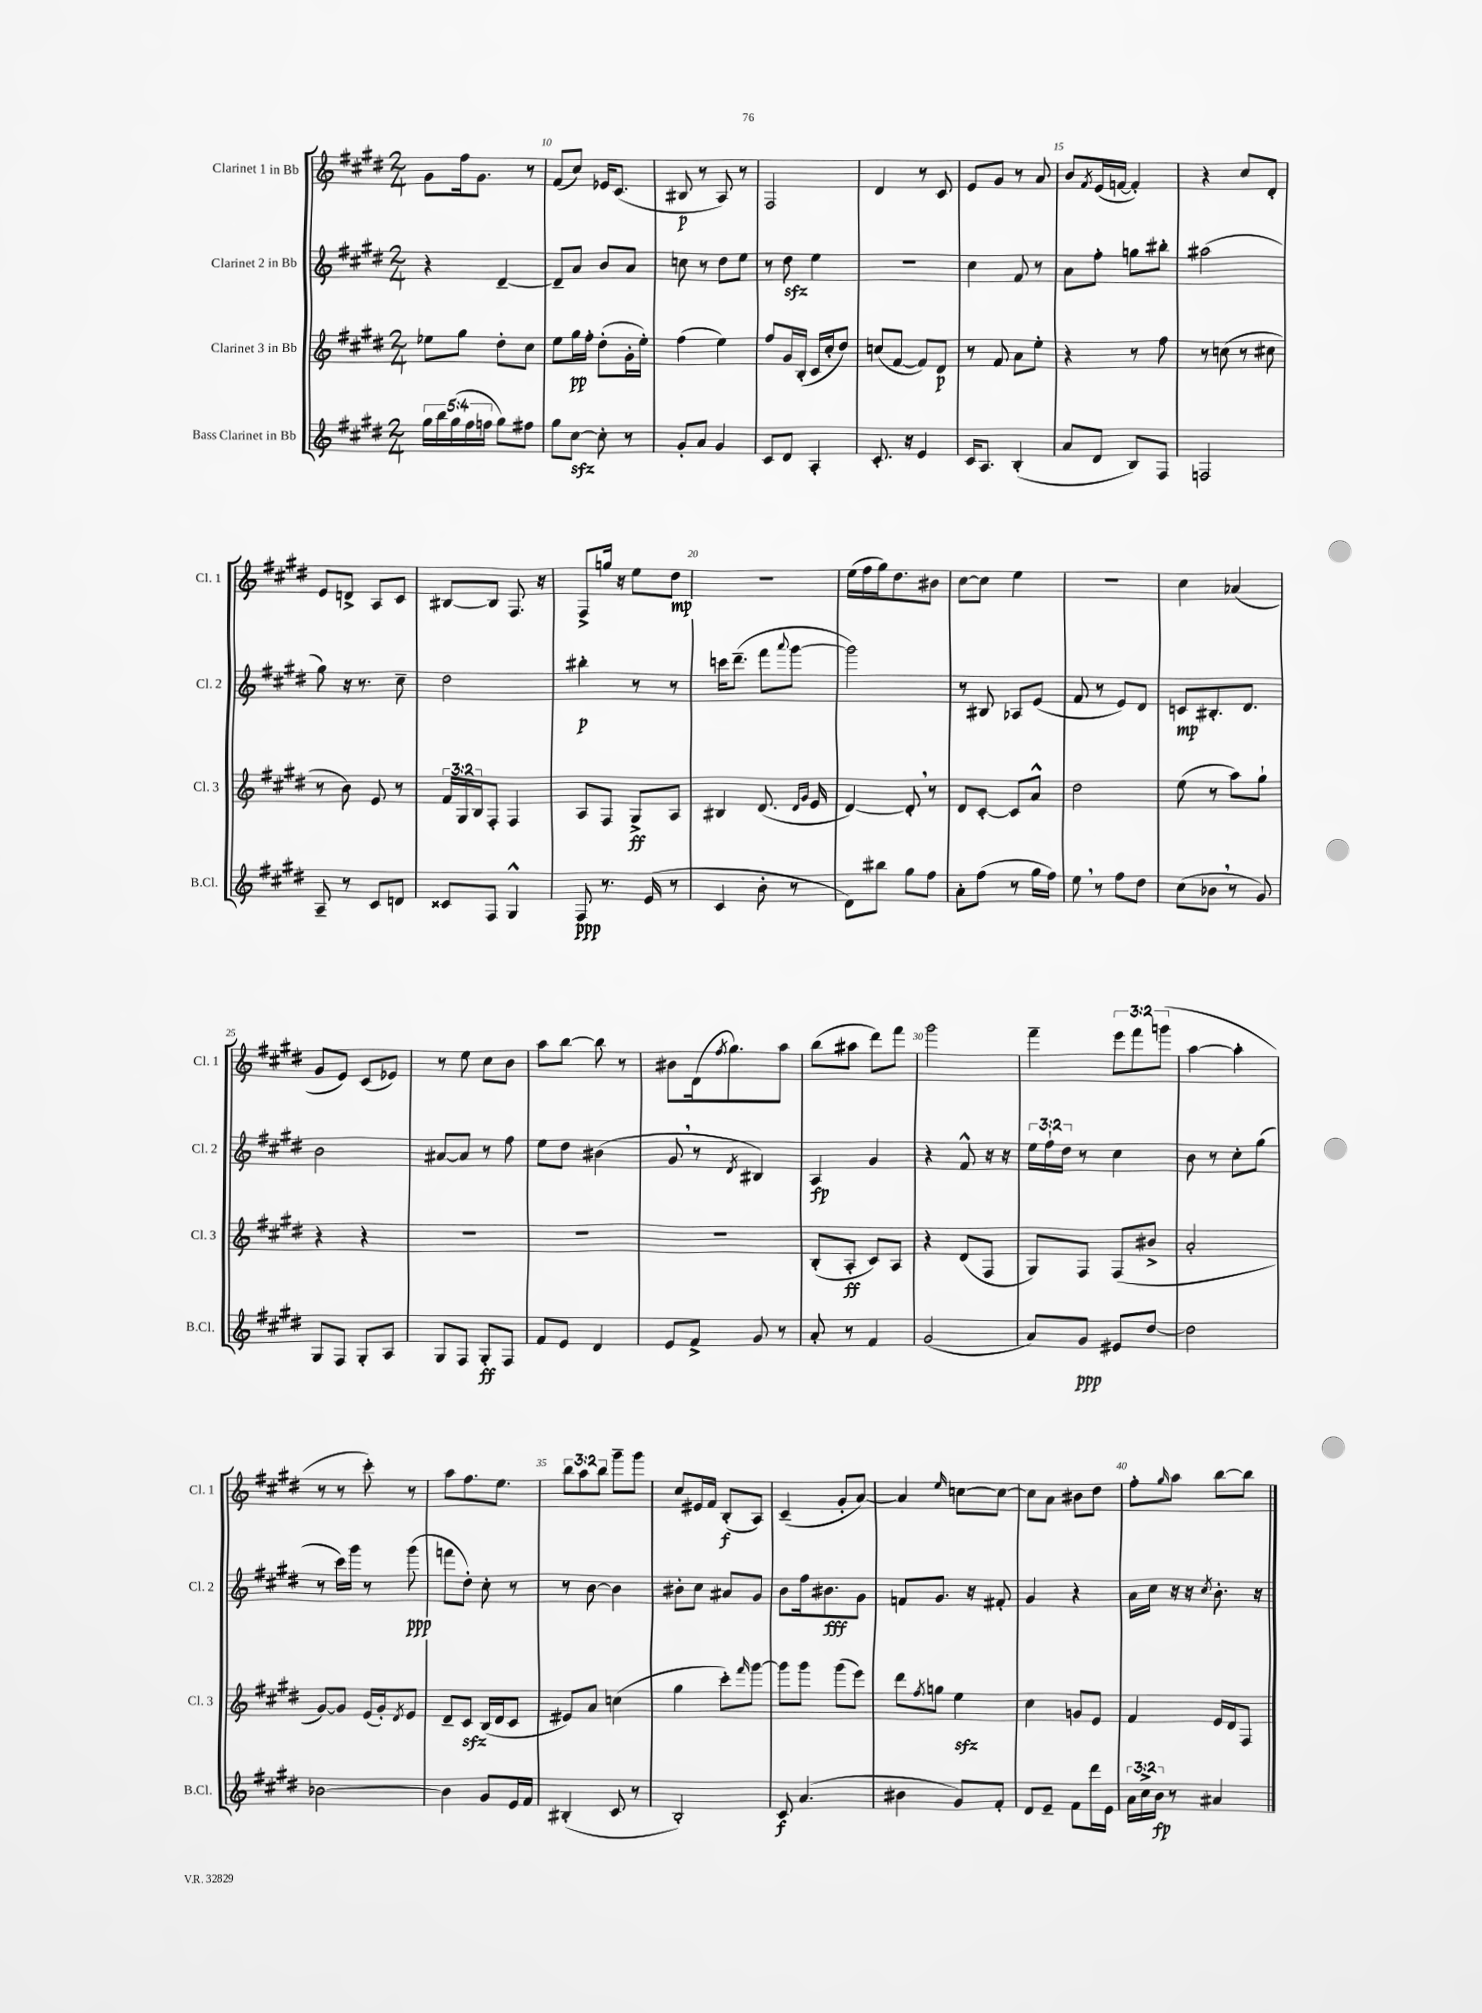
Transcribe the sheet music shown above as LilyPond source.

<<
\new StaffGroup <<
\new Staff = "s0" \with { instrumentName = "Clarinet 1 in Bb" shortInstrumentName = "Cl. 1" } {
    \clef treble \key e \major \numericTimeSignature \time 2/4 \override Staff.TupletNumber.text = #tuplet-number::calc-fraction-text
    gis'8 fis''16 gis'8. r8 |
    fis'8( cis''8) ees'16 cis'8.( |
    bis8\p r8 a8) r8 |
    fis2 |
    dis'4 r8 cis'8 |
    e'8 gis'8 r8 a'8 |
    b'8 \acciaccatura { fis'8 } e'16( f'16~ f'4-.) |
    r4 cis''8 dis'8-. |
    e'8 d'8-> a8 cis'8 |
    bis8~ bis8 fis8. r16 |
    fis8-> g''16 r16 e''8 dis''8\mp |
    r2 |
    e''16( fis''16 gis''16) dis''8. bis'8 |
    cis''8~ cis''8 e''4 |
    R2 |
    cis''4 aes'4( |
    gis'8 e'8) cis'8( ees'8) |
    r8 e''8 cis''8 b'8 |
    a''8 b''8~ b''8 r8 |
    bis'8 dis'16( \acciaccatura { fis''8 } gis''8.) a''8 |
    b''8( ais''8 dis'''8) fis'''8 |
    gis'''2 |
    fis'''4-- \tuplet 3/2 { e'''8 fis'''8 g'''8( } |
    a''4~ a''4-. |
    r8 r8 cis'''8-.) r8 |
    a''8 fis''8. e''8. |
    \tuplet 3/2 { b''8 a''8 b''8 } gis'''8-- gis'''8 |
    cis''8 eis'16 fis'16 b8-.\f( a8) |
    cis'4--( gis'8-. a'8~) |
    a'4 \grace { e''16 } c''8~ c''8~ |
    c''8 a'8 bis'8 dis''8 |
    fis''8-. \grace { gis''16 } a''8 b''8~ b''8 \bar "|." |
}
\new Staff = "s1" \with { instrumentName = "Clarinet 2 in Bb" shortInstrumentName = "Cl. 2" } {
    \clef treble \key e \major \numericTimeSignature \time 2/4 \override Staff.TupletNumber.text = #tuplet-number::calc-fraction-text
    r4 dis'4~-- |
    dis'8-- a'8 b'8 a'8 |
    c''8 r8 dis''8 e''8 |
    r8 dis''8\sfz e''4 |
    R2 |
    cis''4 fis'8 r8 |
    a'8 fis''8-. g''8 bis''8-. |
    ais''2( |
    gis''8) r16 r8. cis''8-- |
    dis''2 |
    bis''4-.\p r8 r8 |
    c'''16 dis'''8.--( fis'''8 \appoggiatura { a'''8 } gis'''8~ |
    gis'''2) |
    r8 bis8 aes8 e'8( |
    fis'8 r8 e'8) dis'8 |
    c'8\mp bis8.-. dis'8. |
    b'2 |
    ais'8~ ais'8 r8 fis''8 |
    e''8 dis''8 bis'4( |
    gis'8 \breathe r8 \acciaccatura { dis'8 } bis4) |
    a4\fp gis'4 |
    r4 fis'8-^ r16 r16 |
    \tuplet 3/2 { e''16 fis''16-! dis''16 } r8 cis''4 |
    b'8 r8 cis''8-. gis''8( |
    r8 cis'''16) gis'''16 r8 gis'''8\ppp( |
    f'''8 dis''8-.) cis''8-. r8 |
    r8 b'8~ b'4 |
    bis'8-. cis''8 ais'8 gis'8 |
    b'8 fis''16 bis'8.\fff gis'8 |
    f'8 gis'8. r16 fis'8-. |
    gis'4 r4 |
    a'16 cis''16 r16 r16 \acciaccatura { cis''8 } b'8.-. r16 \bar "|." |
}
\new Staff = "s2" \with { instrumentName = "Clarinet 3 in Bb" shortInstrumentName = "Cl. 3" } {
    \clef treble \key e \major \numericTimeSignature \time 2/4 \override Staff.TupletNumber.text = #tuplet-number::calc-fraction-text
    ees''8 gis''8 dis''8-. cis''8 |
    e''8 gis''16\pp fis''16-. dis''8-.( gis'16-. e''16-.) |
    fis''4( e''4) |
    fis''8 gis'16 b16-.( cis'16 cis''16-. dis''8) |
    c''8( fis'8~ fis'8) dis'8\p |
    r8 fis'8 a'8 e''8-. |
    r4 r8 fis''8 |
    r8 c''8( r8 cis''8 |
    r8 b'8) e'8 r8 |
    \tuplet 3/2 { fis'16 gis16 b16 } fis8-. fis4 |
    a8 fis8 gis8->\ff a8 |
    bis4 dis'8.( \grace { dis'16 gis'16 } e'16 |
    dis'4~) dis'8-. \breathe r8 |
    dis'8 cis'8~-. cis'8 a'8-^ |
    dis''2 |
    e''8( r8 a''8) gis''8-! |
    r4 r4 |
    R2 |
    R2 |
    R2 |
    b8-.( a8-.\ff cis'8) a8 |
    r4 dis'8( fis8 |
    gis8) fis8 fis8( bis'8-> |
    a'2-. |
    gis'8~) gis'8 e'16( gis'16-.) \acciaccatura { dis'8 } e'8 |
    dis'8-- cis'8\sfz b16( dis'16 cis'8 |
    eis'8) a'8 c''4( |
    gis''4 cis'''8-.) \grace { fis'''16 } gis'''8~ |
    gis'''8 gis'''8 gis'''8( e'''8) |
    dis'''8 \acciaccatura { fis''8 } g''8 e''4\sfz |
    cis''4 g'8 e'8 |
    fis'4 e'16 dis'16 fis8 \bar "|." |
}
\new Staff = "s3" \with { instrumentName = "Bass Clarinet in Bb" shortInstrumentName = "B.Cl." } {
    \clef treble \key e \major \numericTimeSignature \time 2/4 \override Staff.TupletNumber.text = #tuplet-number::calc-fraction-text
    \tuplet 5/4 { gis''16 b''16 gis''16( fis''16 f''16 } gis''8) fis''8 |
    gis''8 cis''8~\sfz cis''8-. r8 |
    gis'8-. a'8 gis'4 |
    cis'8 dis'8 a4-. |
    cis'8.-. r16 e'4 |
    cis'16 a8. b4-.( |
    a'8 dis'8 b8) fis8 |
    f2 |
    a8-- r8 cis'8 d'8 |
    cisis'8 fis8 gis4-^ |
    fis8\ppp r8. e'16( r8 |
    cis'4 b'8-. r8 |
    dis'8) bis''8 gis''8 fis''8 |
    a'8-. fis''8( r8 gis''16 fis''16) |
    e''8 \breathe r8 fis''8 dis''8 |
    cis''8( bes'8 \breathe r8 gis'8) |
    gis8 fis8 gis8-. a8 |
    gis8 fis8 gis8-.\ff fis8 |
    fis'8 e'8 dis'4 |
    e'8 fis'8-> gis'8 r8 |
    a'8-. r8 fis'4 |
    gis'2( |
    a'8) gis'8\ppp eis'8 dis''8~ |
    dis''2 |
    bes'2~ |
    bes'4 gis'8 e'16 fis'16 |
    bis4-.( cis'8 r8 |
    b2-.) |
    cis'8\f a'4.( |
    bis'4 gis'8) fis'8-. |
    dis'8 e'8-- fis'8 dis'''16 e'16 |
    \tuplet 3/2 { a'16 cis''16-> b'16\fp } r8 ais'4 \bar "|." |
}
>>
>>
\layout { \context { \Score currentBarNumber = #9 \override BarNumber.break-visibility = ##(#f #t #t) barNumberVisibility = #(every-nth-bar-number-visible 5) } }
